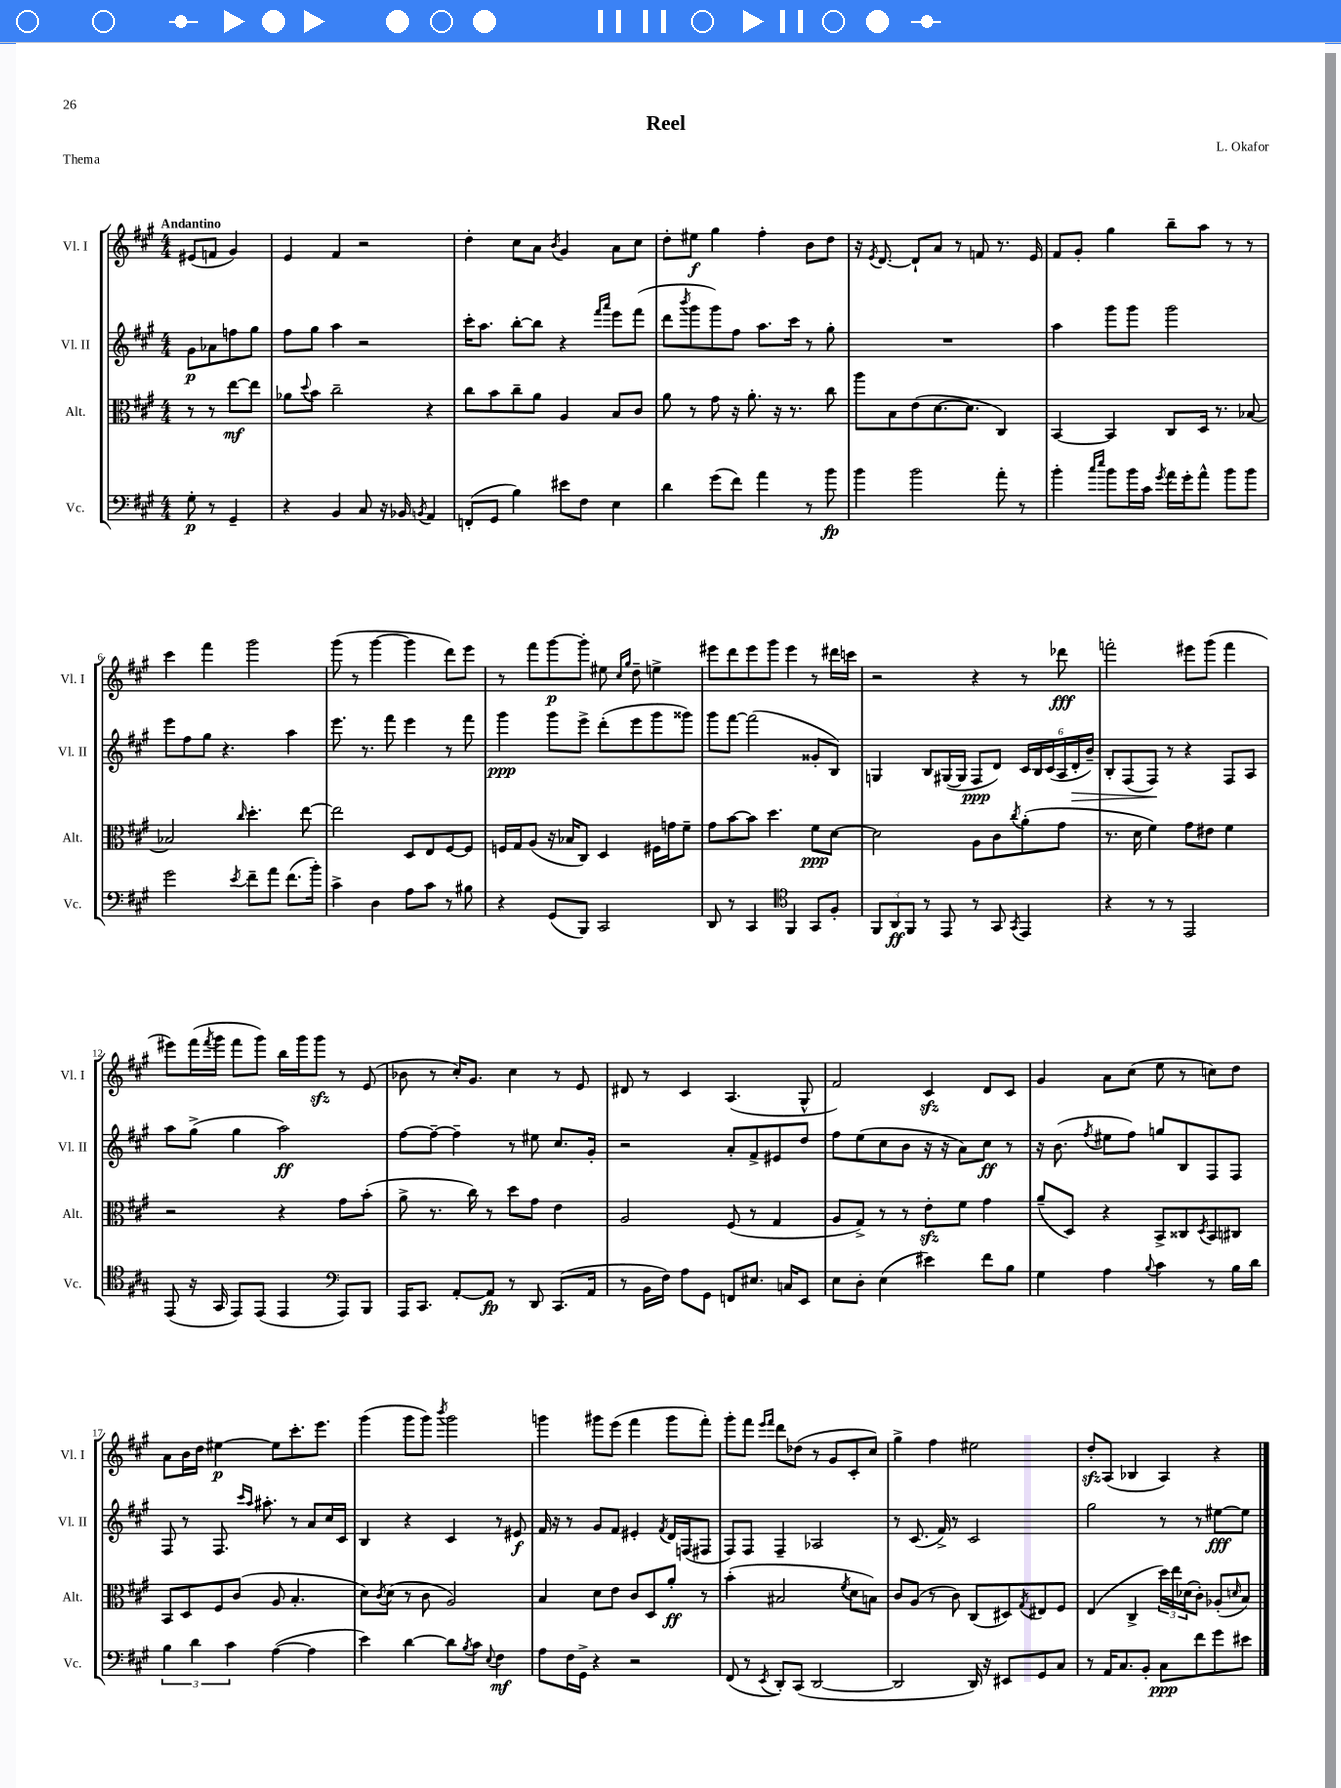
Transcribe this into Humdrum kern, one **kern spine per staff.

**kern	**kern	**kern	**kern
*staff4	*staff3	*staff2	*staff1
*clefF4	*clefC3	*clefG2	*clefG2
*k[f#c#g#]	*k[f#c#g#]	*k[f#c#g#]	*k[f#c#g#]
*M4/4	*M4/4	*M4/4	*M4/4
8G#'\	8r	8g#\L	(8e#/L
8r	8r	8a-\	8f/J
4GG#~/	[8ee\L	8ff\	4g#/)
.	8ee\]J	8gg#\J	.
=	=	=	=
4r	8a-\L	8ff#\L	4e/
.	8qqdd/	.	.
.	8b\J	8gg#\J	.
4BB/	2cc#~\	4aa\	4f#/
8C#/	.	2r	2r
16r	.	.	.
16BB-/	.	.	.
8qBB/	.	.	.
4AA/	4r	.	.
=	=	=	=
(8FF'/L	8cc#\L	16ccc#'\LK	4dd'\
.	.	8.aa\J	.
8GG#/J	8b\	.	.
4B\)	8cc#~\	[8bb'\L	8cc#\L
.	8a\J	8bb\]J	8a\J
.	.	.	8qb/
8e#\L	4A/	4r	4g#/
8F#\J	.	.	.
.	.	16qqfff#/LL	.
.	.	16qqaaa/JJ	.
4E\	8B/L	8eee\L	8a\L
.	8c#/J	(8fff#\J	8cc#\J
=	=	=	=
4d\	8a\	8ddd\L	8dd'\L
.	.	8qbbb/	.
.	8r	8ggg#\	8ee#\J
(8g#\L	8g#\	8ggg#\)	4gg#\
8f#\J)	16r	8ff#\J	.
.	8.a'\	.	.
4a\	.	8.aa\L	4ff#'\
.	16r	.	.
.	8.r	16ccc#\Jk	.
8r	.	8r	8b\L
8b\	8cc#\	8gg#'\	8dd\J
=	=	=	=
4b\	8aa\L	1r	16r
.	.	.	8qe/
.	.	.	[8.d/
.	8B\	.	.
2b\	(8e\	.	8d`/]L
.	[8.d\	.	8a/J
.	.	.	8r
.	8.d\]J	.	.
.	.	.	8f/
8a'\	4C#/)	.	8.r
8r	.	.	.
.	.	.	16e/
=	=	=	=
4b'\	[4BB/	4aa\	8f#/L
.	.	.	8g#'/J
16qqcc#/LL	.	.	.
16qqee/JJ	.	.	.
8b\L	4BB/]	8ggg#\L	4gg#\
16b\L	.	8ggg#\J	.
16c#\JJ	.	.	.
8qg#/	.	.	.
16a\LL	8C#/L	2ggg#\	8bb~\L
16g#'\J	.	.	.
8a^^\J	16D/Jk	.	8aa\J
.	8.r	.	.
8b\L	.	.	8r
8b\J	[8B-/	.	8r
=	=	=	=
2g#\	2B-/]	8eee\L	4ccc#\
.	.	8ff#\	.
.	.	8gg#\J	4fff#\
.	.	4.r	.
8qe/	16qqcc#/	.	.
8f#~\L	4.dd'\	.	2ggg#\
8a\J	.	.	.
(8.f#\L	.	4aa\	.
.	[8ee\	.	.
16b'\Jk)	.	.	.
=	=	=	=
4c#^\	2ee\]	8.eee\	(8ggg#\
.	.	.	8r
.	.	8.r	.
4D\	.	.	[4ggg#\
.	.	8fff#\	.
8A\L	8D/L	4eee\	4ggg#\]
8c#\J	8E/	.	.
8r	[8F#/	8r	8ddd\L)
8B#\	8F#/]J	8fff#\	8eee\J
=	=	=	=
4r	16F/LL	4ggg#\	8r
.	16G#/J	.	.
.	(8A/J	.	8fff#\L
(8GG#/L	16r	8ggg#\L	[8ggg#\
.	16B-/LK	.	.
8BBB/J)	8C#/J)	8eee^\J	8ggg#'\]J
2CC#/	4D/	(8ddd'\L	8ee#\
.	.	.	16qqcc#/LL
.	.	.	16qqgg#/JJ
.	.	8eee\	8dd~\
.	16F#\LL	8ggg#\	4ee^\
.	16g\J	.	.
.	8f#~\J	8ggg##\J)	.
=	=	=	=
8DD/	8g#\L	8ggg#\L	8eee#\L
8r	[8b\	[8fff#\J	8ddd\
4CC#/	8b\]J	(2fff#\]	8eee#\
.	4.dd\	.	8ggg#\J
*clefC4	*	*	*
4FF#/	.	.	4eee#\
8GG#/L	8f#\L	8g##'/L	8r
8F#'/J	[8d\J	8B/J)	16ddd#\LL
.	.	.	16ccc\JJ
=	=	=	=
12FF#/L	2d\]	4G/	2r
12AA/	.	.	.
12FF#/J	.	.	.
8r	.	8B/L	.
8EE/	.	([16G#/L	.
.	.	16G#/]JJ	.
8r	8A\L	8F#/L	4r
8GG#/	8c#\	8d/J)	.
8qGG#/	8qcc#/	.	.
4EE/	(8a'\	24c#/LL	8r
.	.	24B/	.
.	.	(24c#/	.
.	8g#\J	24A/	8ddd-\
.	.	24d'/	.
.	.	24b~/JJ)	.
=	=	=	=
4r	8.r	8B'/L	2fff'\
.	.	(8F#/	.
.	16d\	.	.
8r	4f#\)	8F#/J)	.
8r	.	8r	.
2EE/	8g#\L	4r	8eee#\L
.	8e#\J	.	(8ggg#\J
.	4f#\	8F#/L	4fff\
.	.	8A/J	.
=	=	=	=
(8EE/	2r	8aa\L	8eee#\L)
16r	.	(8gg#^\J	(16fff#\L
.	.	.	8qfff#/
16GG#/	.	.	16ggg#\JJ
8EE/L)	.	4gg#\	8fff#\L
(8EE/J	.	.	8ggg#\J)
4EE/	4r	2aa\)	16bb\LL
.	.	.	16ggg#\J
.	.	.	8ggg#\J
*clefF4	*	*	*
8AAA/L)	8g#\L	.	8r
8BBB/J	(8b'\J	.	(8e/
=	=	=	=
16AAA/LK	8a^\	[8ff#\L	8b-\
8.CC#/J	.	.	.
.	8.r	8ff#~\_J	8r
[8AA'/L	.	4ff#~\]	16cc#'/LK)
.	16cc#\)	.	8.g#/J
8AA/]J	8r	.	.
8r	8dd\L	8r	4cc#\
8DD/	8g#\J	8ee#\	.
(8.CC#/L	4e\	8.cc#/L	8r
.	.	.	8e/
16AA/Jk	.	16g#'/Jk	.
=	=	=	=
8r	2A/	2r	8d#/
16BB\LL	.	.	8r
16F#\JJ)	.	.	.
8A\L	.	.	4c#/
8GG#\J	.	.	.
8FF/L	(8F#/	8a'/L	(4.A/
8.E#/J	8r	8f#^/	.
.	4G#/	8e#/	.
16C/LK	.	.	.
8EE/J	.	8dd/J	8G#^^/
=	=	=	=
8E\L	8A/L	8ff#\L	2f#/)
8D'\J	8G#^/J)	(8ee\	.
(4E\	8r	8cc#\	.
.	8r	8b\J	.
4e#\)	8e'\L	16r	4c#/
.	.	16r	.
.	8f#\J	8a\L)	.
8f#\L	4g#\	8cc#\J	8d/L
8B\J	.	8r	8c#/J
=	=	=	=
4G#\	(8a~/L	16r	4g#/
.	.	(8.b\	.
.	8D/J)	.	.
.	.	8qff#/	.
4A\	4r	8ee#\L	8a\L
.	.	8ff#\J)	(8cc#\J
8qqB/	.	.	.
4c#\	8BB^/L	8gg/L	8ee\
.	8C##/	8B/	8r
.	8qD/	.	.
8r	8BB/	8F#/	8cc\L)
16B\LL	8C#/J	8F#/J	8dd\J
16d\JJ	.	.	.
=	=	=	=
6B\	8BB/L	8F#/	8a\L
.	8D/	8r	16b\L
6d\	.	.	.
.	.	.	16dd\JJ
.	8F#/	8.F#/	[4ee#\
6c#\	.	.	.
.	(8c#/J	.	.
.	.	16qqccc#/LL	.
.	.	16qqaa/JJ	.
.	.	8.aa#'\	.
([4A\	8A/	.	8ee#\]L
.	4.B'/	8r	8.ccc#'\
4A\]	.	8a/L	.
.	.	.	8.eee\J
.	.	16cc#/L	.
.	.	16c#/JJ	.
=	=	=	=
4e\)	8d\L)	4B/	(4ggg#\
.	8qc#/	.	.
.	(8d\J	.	.
[4d\	8r	4r	8ggg#\L
.	8c#\	.	8ggg#\J)
.	.	.	8qbbb/
8d\]L	2A/)	4c#/	2ggg#\
8qB/	.	.	.
8c#\J	.	.	.
8qqE/	.	.	.
4F#\	.	8r	.
.	.	8e#/	.
=	=	=	=
8A\L	4B/	16f#/	4ggg\
.	.	16r	.
16F#\L	.	8r	.
16GG#^\JJ	.	.	.
4r	8d\L	8g#/L	8ggg#\L
.	8e\J	8f#/J	(8eee\J
2r	8c#/L	4e#'/	4fff#\
.	8D/	.	.
.	.	8qf#/	.
.	8a'/J	16d/LL	8ggg#\L
.	.	(16F/J	.
.	8r	8F#/J	8fff#'\J)
=	=	=	=
(8FF#/	(4b'\	8F#/L)	8ggg#'\L
8r	.	8F#/J	8fff#\J
.	.	.	16qqeee/LL
8qEE/	.	.	16qqfff#/JJ
8DD'/L)	2B#/	4F#~/	8ddd\L
(8CC#/J	.	.	(8dd-\J
[2DD/	.	2A-/	8r
.	.	.	8g#/L
.	8qf#/	.	.
.	8d\L	.	8c#'/
.	8B\J)	.	8cc#/J)
=	=	=	=
2DD/]	8c#/L	8r	4gg#^\
.	(8A/J	(8.c#/	.
.	8r	.	4ff#\
.	.	16f#^/)	.
.	8c#\)	8r	.
16DD/)	(8C#/L	2c#/	2ee#\
16r	.	.	.
8EE#/L	8D#/)	.	.
.	8qG#/	.	.
8GG#/	8E#/	.	.
8C#/J	8F#/J	.	.
=	=	=	=
8r	(4E/	2gg#\	8dd'/L
16AA/LK	.	.	(8A/J
8.C#/	.	.	.
.	4C#^/	.	4B-/
8BB'/J	.	.	.
8C#\L	24dd\LL)	8r	4A/)
.	24ee\	.	.
.	(24d-\J	.	.
8f#\	8c#'\J)	8r	.
8g#\	(8A-'/L	[8ee#\L	4r
.	16qqd/	.	.
8e#\J	8B/J)	8ee#\]J	.
==	==	==	==
*-	*-	*-	*-
